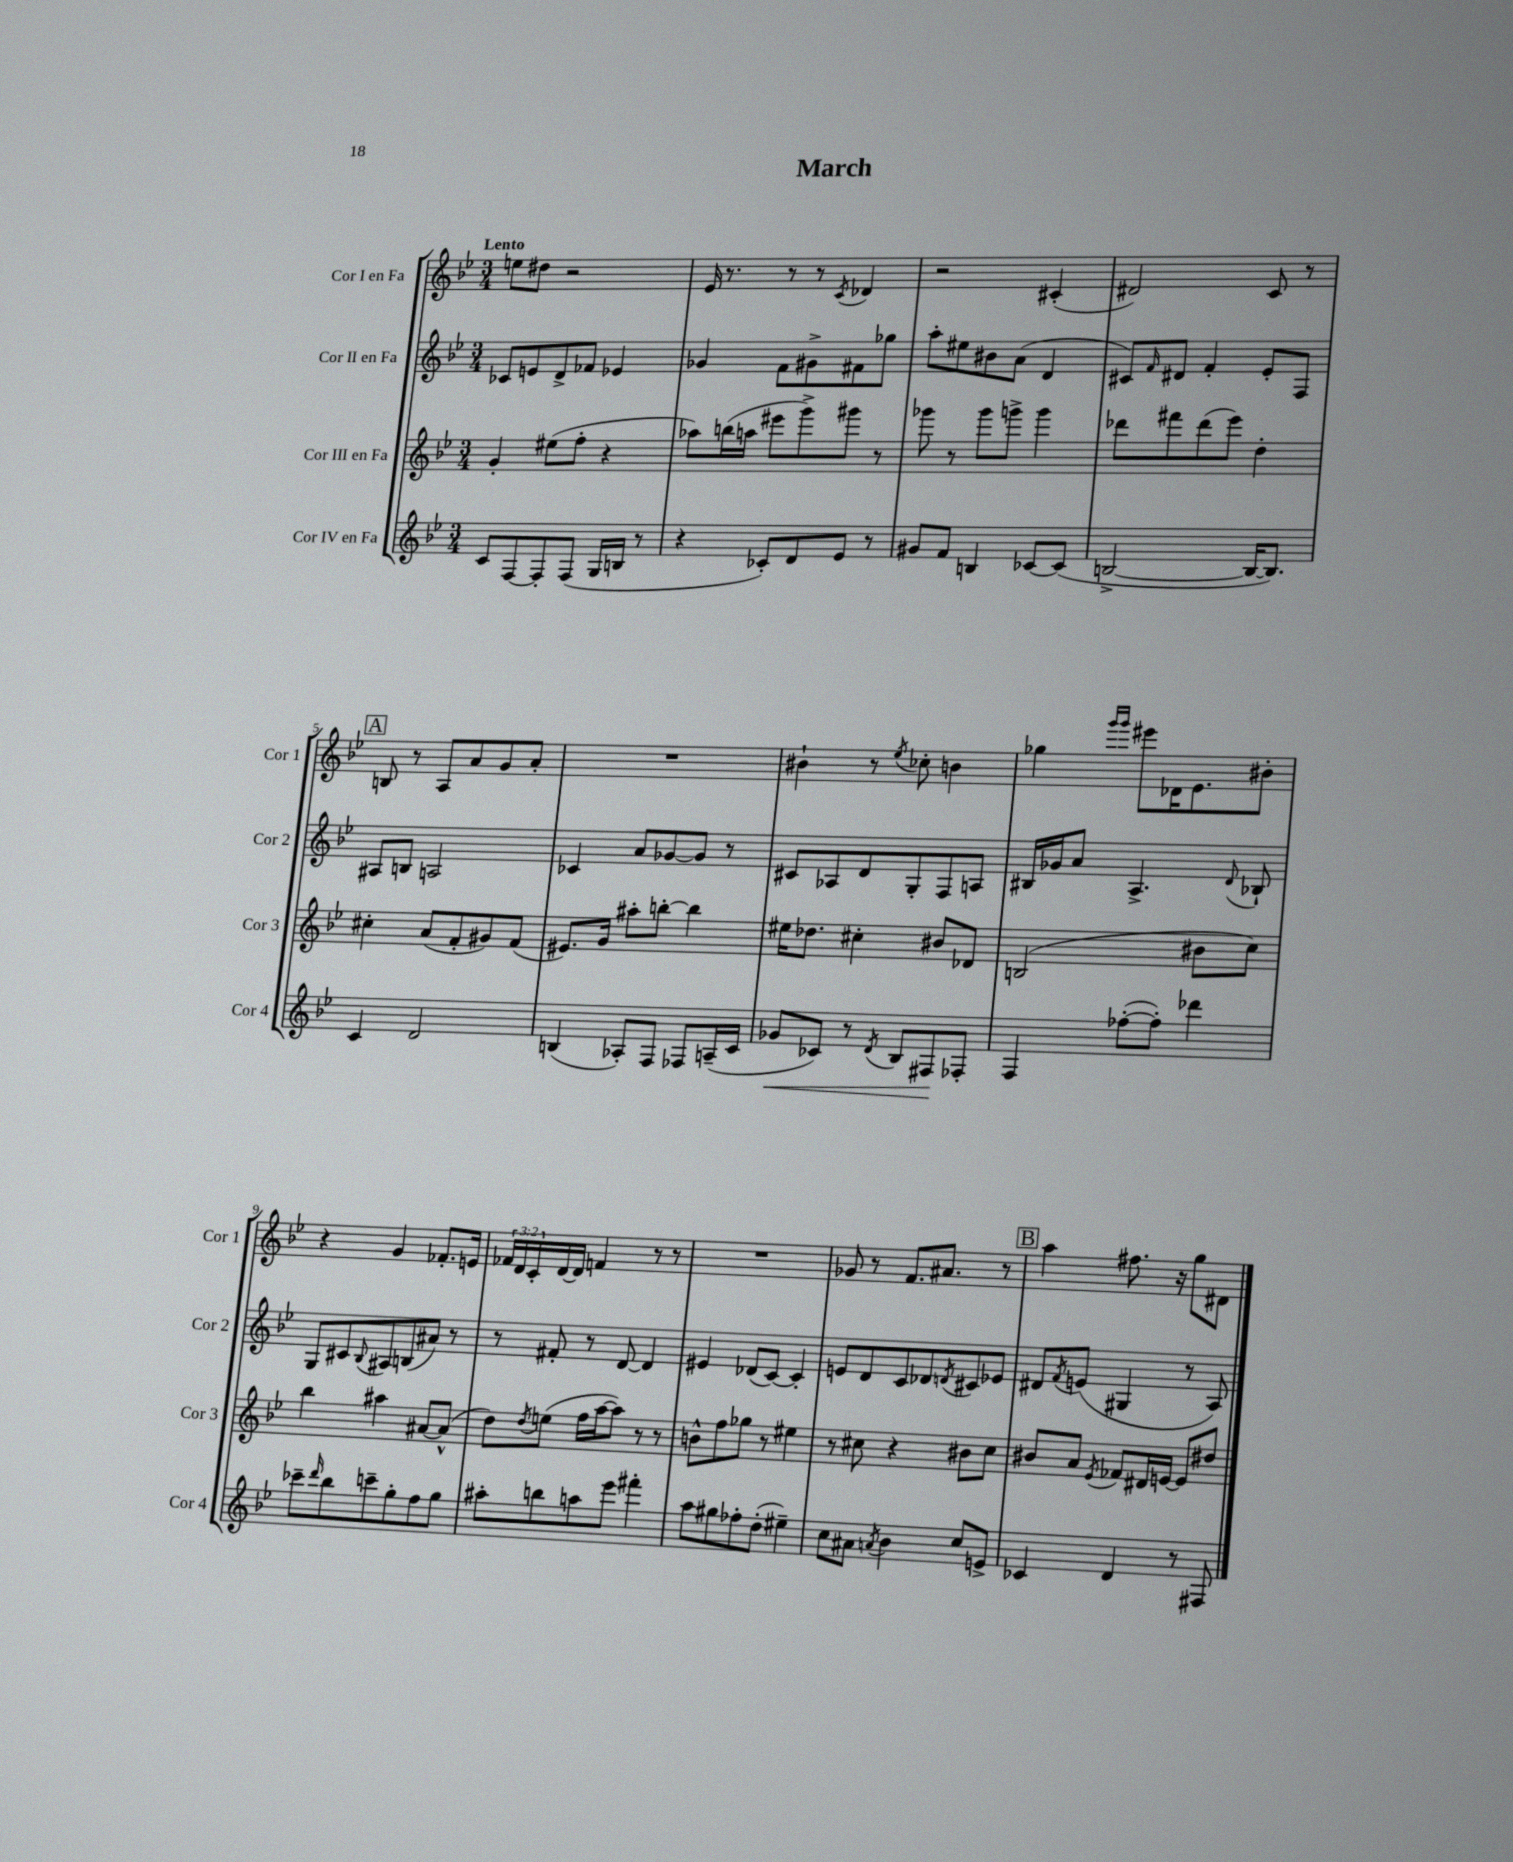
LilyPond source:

\header { title = "March" }
<<
\new StaffGroup <<
\new Staff = "s0" \with { instrumentName = "Cor I en Fa" shortInstrumentName = "Cor 1" } {
    \clef treble \key bes \major \numericTimeSignature \time 3/4 \override Staff.TupletNumber.text = #tuplet-number::calc-fraction-text \tempo "Lento"
    e''8 dis''8 r2 |
    ees'16 r8. r8 r8 \acciaccatura { c'8 } des'4 |
    r2 cis'4-.( |
    dis'2) c'8 r8 |
    \mark \markup { \box "A" } b8 r8 a8 a'8 g'8 a'8-. |
    R2. |
    bis'4-! r8 \acciaccatura { ees''8 } ces''8-. b'4 |
    ges''4 \grace { g'''16 g'''16 } eis'''8 des'16 ees'8. bis'8-. |
    r4 g'4 fes'8.-. e'16 |
    \tuplet 3/2 { fes'16 d'16 c'16-. } d'16~ d'16 f'4 r8 r8 |
    R2. |
    ges'8 r8 f'8. ais'8. r8 |
    \mark \markup { \box "B" } a''4 fis''8. r16 g''8 dis'8 \bar "|." |
}
\new Staff = "s1" \with { instrumentName = "Cor II en Fa" shortInstrumentName = "Cor 2" } {
    \clef treble \key bes \major \numericTimeSignature \time 3/4
    ces'8 e'8 d'8-> fes'8 ees'4 |
    ges'4 f'8 gis'8-> fis'8 ges''8 |
    a''8-. eis''8 bis'8 a'8( d'4 |
    cis'8) \grace { f'16 } dis'8 f'4-. ees'8-. f8 |
    \mark \markup { \box "A" } ais8 b8 a2 |
    ces'4 a'8 ges'8~ ges'8 r8 |
    cis'8 aes8 d'8 g8-. f8 a8 |
    bis16 ges'16 a'8 a4.-> \appoggiatura { d'8 } bes8-! |
    g8 cis'8 \appoggiatura { bes8 } ais8 b8( ais'8) r8 |
    r8 fis'8-. r8 d'8~ d'4 |
    eis'4 des'8( c'8~) c'4-. |
    e'8 d'8 c'8 des'8 \acciaccatura { d'8 } cis'8 ees'8 |
    \mark \markup { \box "B" } dis'8 \acciaccatura { f'8 } e'8( gis4 r8 a8) \bar "|." |
}
\new Staff = "s2" \with { instrumentName = "Cor III en Fa" shortInstrumentName = "Cor 3" } {
    \clef treble \key bes \major \numericTimeSignature \time 3/4
    g'4-. eis''8( f''8-. r4 |
    aes''8) b''16( a''16 eis'''8 g'''8->) gis'''8 r8 |
    ges'''8 r8 ges'''8 g'''8-> g'''4 |
    des'''8 fis'''8 des'''8( ees'''8) d''4-. |
    \mark \markup { \box "A" } cis''4-. a'8( f'8-. gis'8) f'8( |
    eis'8.) g'16 ais''8-. b''8~-. b''4 |
    eis''16 des''8. cis''4-. bis'8 des'8 |
    b2( bis'8 c''8) |
    bes''4 ais''4 ais'8~ ais'8-^( |
    d''8) \acciaccatura { d''8 } e''8( f''16 a''16~ a''8) r8 r8 |
    b'8-^ f''8 ges''8 r8 eis''4 |
    r8 cis''8 r4 bis'8 cis''8 |
    \mark \markup { \box "B" } bis'8 a'8 \acciaccatura { ees'8 } fes'8 dis'16 e'16~ e'8 dis''8 \bar "|." |
}
\new Staff = "s3" \with { instrumentName = "Cor IV en Fa" shortInstrumentName = "Cor 4" } {
    \clef treble \key bes \major \numericTimeSignature \time 3/4
    c'8 f8~ f8-. f8( g16 b16 r8 |
    r4 ces'8-.) d'8 ees'8 r8 |
    gis'8 f'8 b4 ces'8~ ces'8( |
    b2~-> b16~ b8.) |
    \mark \markup { \box "A" } c'4 d'2 |
    b4( aes8-.) f8 fes8 a16--( c'16 |
    ges'8\< ces'8) r8 \acciaccatura { d'8 } bes8 fis8\! fes8-. |
    f4 fes''8~-.( fes''8-.) des'''4 |
    ces'''8-- \grace { d'''16 } bes''8 c'''8-- g''8-. f''8 g''8 |
    ais''8-. b''8 a''8 ees'''8 fis'''4-. |
    a''8 gis''8 fes''8-. d''8-.( eis''4--) |
    c''8 ais'8 \acciaccatura { a'8 } bes'4 c''8 e'8-> |
    \mark \markup { \box "B" } ces'4 d'4 r8 fis8 \bar "|." |
}
>>
>>
